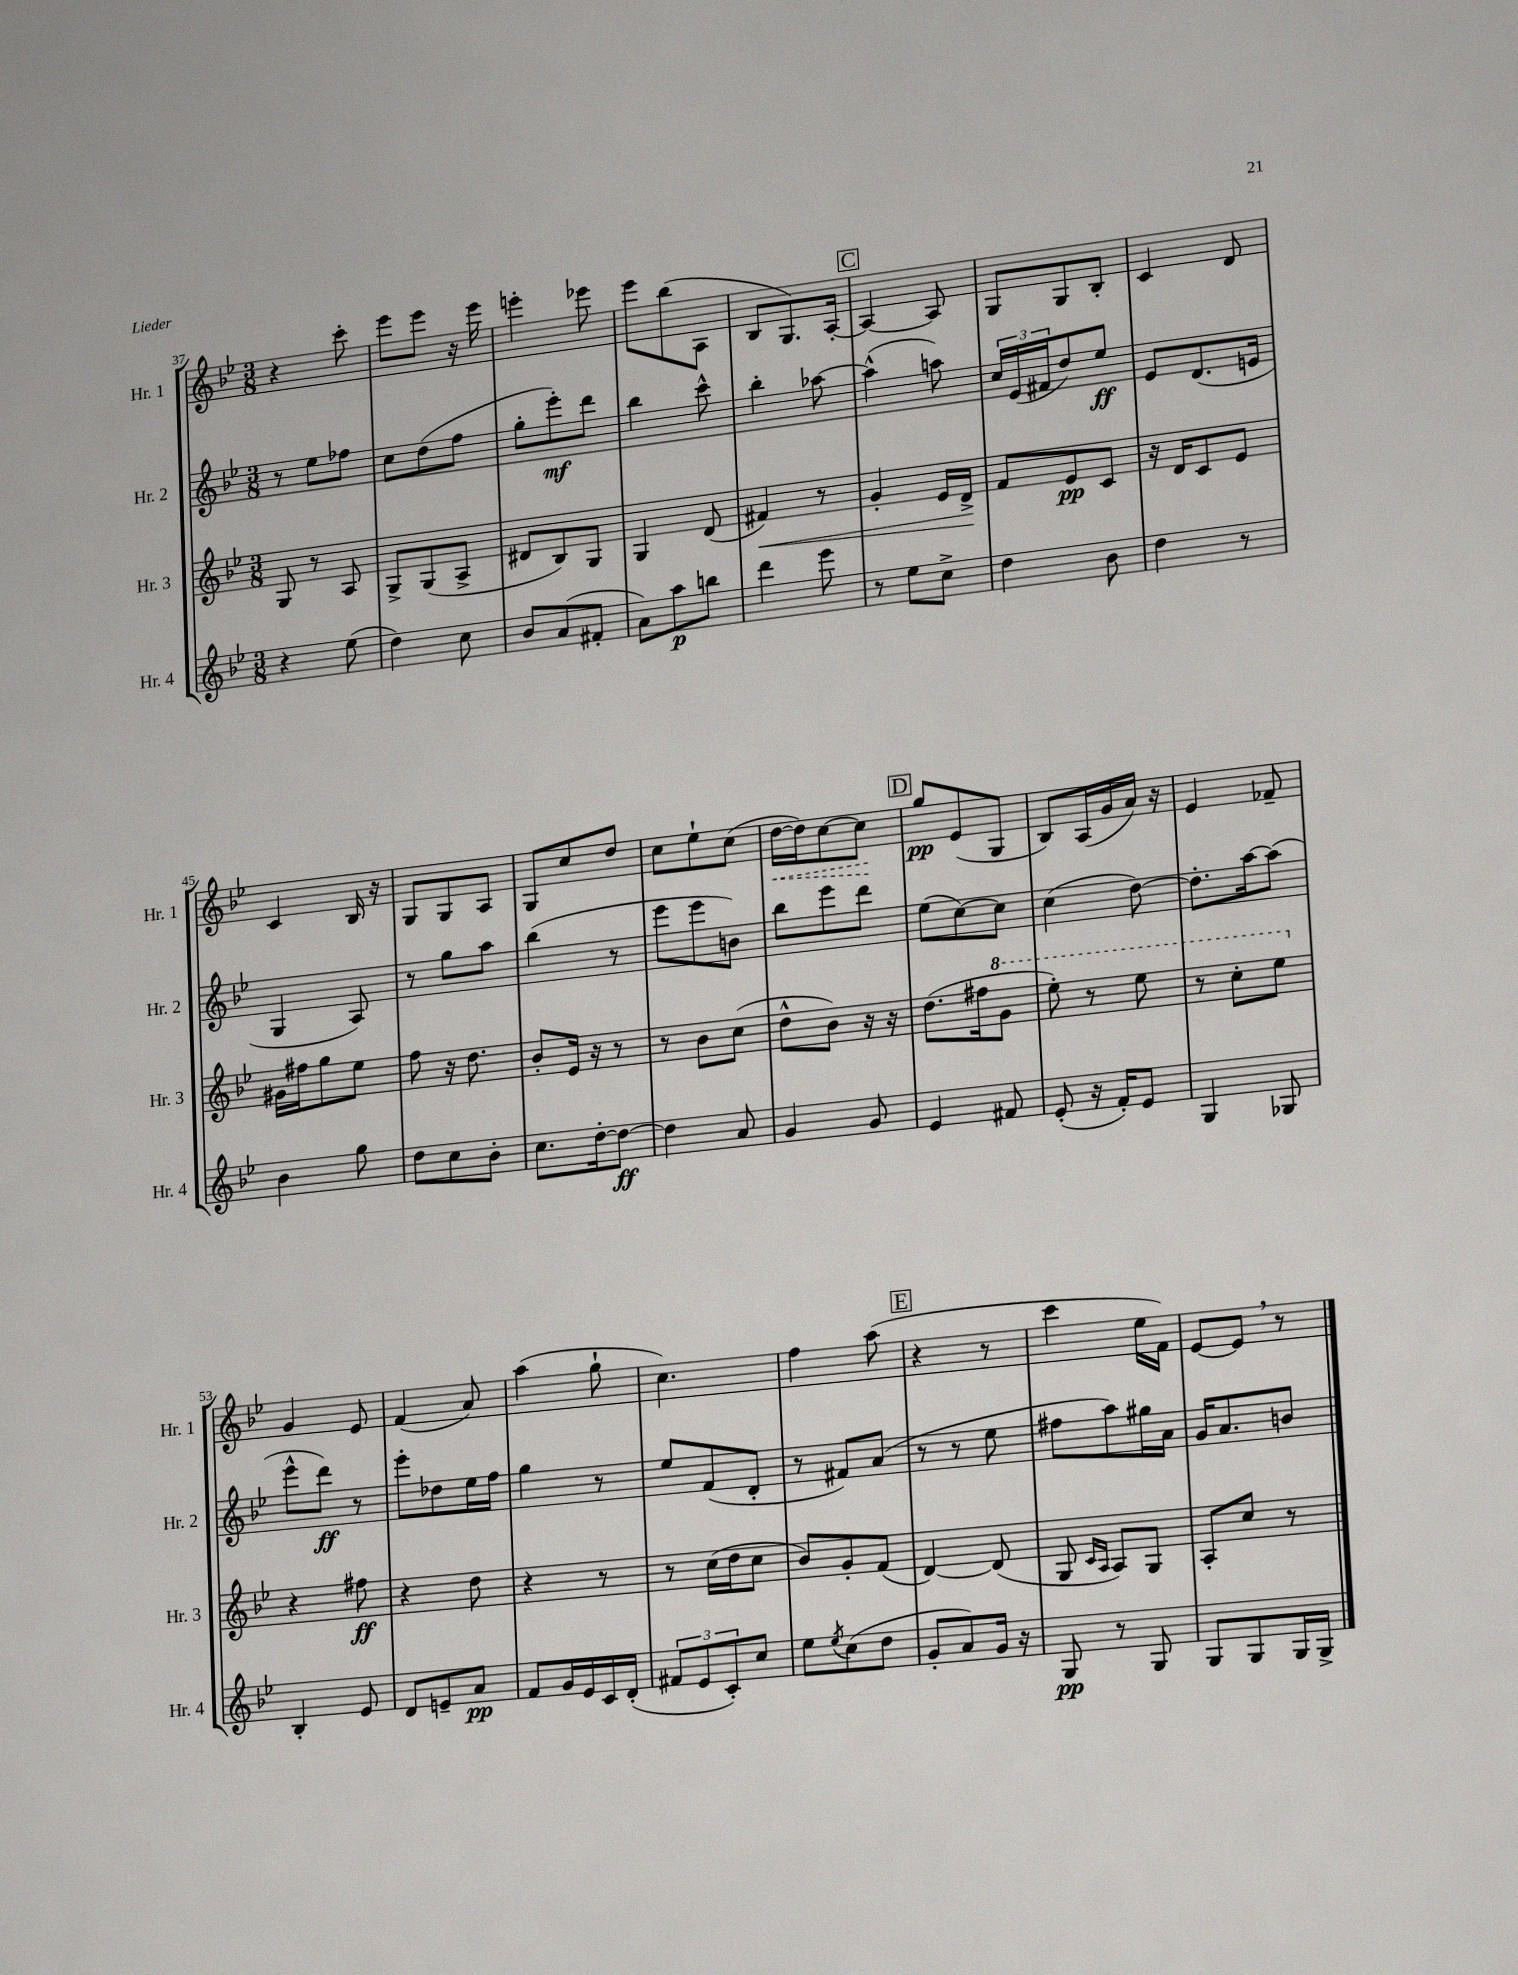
<<
\new StaffGroup <<
\new Staff = "s0" \with { instrumentName = "Hr. 1" shortInstrumentName = "Hr. 1" } {
    \clef treble \key bes \major \numericTimeSignature \time 3/8
    r4 c'''8-. |
    ees'''8 ees'''8 r16 ees'''16 |
    e'''4-. ees'''8 |
    ees'''8 bes''8( a8 |
    bes8 g8.) a16~-. |
    \mark \markup { \box "C" } a4~ a8 |
    g8 g8 bes8-. |
    c'4 d'8 |
    c'4 bes16 r16 |
    g8 g8 a8 |
    g8 c''8 d''8 |
    c''8 ees''8-! c''8( |
    \once \override Hairpin.style = #'dashed-line d''16~\< d''16) c''8~ c''8\! |
    \mark \markup { \box "D" } g''8\pp ees'8( g8 |
    bes8) a16( g'16 a'16) r16 |
    ees'4 fes'8-- |
    g'4 ees'8 |
    f'4( a'8) |
    a''4( g''8-! |
    c''4.) |
    f''4 a''8( |
    \mark \markup { \box "E" } r4 r8 |
    c'''4 ees''16 f'16) |
    ees'8~ ees'8 \breathe r8 \bar "|." |
}
\new Staff = "s1" \with { instrumentName = "Hr. 2" shortInstrumentName = "Hr. 2" } {
    \clef treble \key bes \major \numericTimeSignature \time 3/8
    r8 ees''8 fes''8 |
    c''8 d''8( f''8 |
    g''8-. ees'''8-.\mf) d'''8 |
    bes''4 c'''8-^ |
    bes''4-. aes''8~ |
    \mark \markup { \box "C" } aes''4-^( a''8) |
    \tuplet 3/2 { c''16 ees'16( fis'16 } d''8) ees''8\ff |
    ees'8 d'8.( e'16 |
    g4 a8) |
    r8 g''8 a''8 |
    bes''4( r8 |
    ees'''8 ees'''8 b'8) |
    bes''8 ees'''8 d'''8 |
    \mark \markup { \box "D" } ees''8( c''8~) c''8 |
    c''4( d''8~) |
    d''8.-. a''16~ a''8( |
    ees'''8-^ d'''8\ff) r8 |
    ees'''8-. des''8 ees''16 f''16 |
    g''4 r8 |
    ees''8 f'8( d'8-. |
    r8 fis'8) a'8( |
    \mark \markup { \box "E" } r8 r8 ees''8 |
    fis''8 a''8) gis''16 a'16 |
    g'16 a'8. b'8 \bar "|." |
}
\new Staff = "s2" \with { instrumentName = "Hr. 3" shortInstrumentName = "Hr. 3" } {
    \clef treble \key bes \major \numericTimeSignature \time 3/8
    g8 r8 a8 |
    g8-> g8( a8-> |
    dis'8 bes8) g8 |
    g4 d'8( |
    fis'4\<) r8 |
    \mark \markup { \box "C" } g'4-. ees'16 d'16->\! |
    f'8 ees'8\pp c'8 |
    r16 d'16 c'8 ees'8 |
    gis'16 fis''16 g''8 ees''8 |
    f''8 r16 d''8. |
    bes'8-. ees'16 r16 r8 |
    r8 bes'8 c''8( |
    d''8-^ bes'8) r16 r16 |
    \mark \markup { \box "D" } d''8.( fis''16 \ottava #1 g''8 |
    ees'''8-.) r8 ees'''8 |
    r8 c'''8-. ees'''8 \ottava #0 |
    r4 fis''8\ff |
    r4 d''8 |
    r4 r8 |
    r8 c''16( d''16 c''8 |
    bes'8) g'8-. f'8( |
    \mark \markup { \box "E" } d'4~) d'8( |
    g8 \grace { c'16 a16 } a8) g8 |
    a8-. c''8 r8 \bar "|." |
}
\new Staff = "s3" \with { instrumentName = "Hr. 4" shortInstrumentName = "Hr. 4" } {
    \clef treble \key bes \major \numericTimeSignature \time 3/8
    r4 ees''8( |
    d''4) c''8 |
    bes'8 a'8( fis'8-. |
    a'8) a''8\p b''8 |
    d'''4 ees'''8 |
    \mark \markup { \box "C" } r8 ees''8 c''8-> |
    d''4 bes'8 |
    d''4 r8 |
    bes'4 g''8 |
    d''8 c''8 bes'8-. |
    c''8. d''16~-. d''8~\ff |
    d''4 a'8 |
    g'4 g'8 |
    \mark \markup { \box "D" } ees'4 fis'8 |
    ees'8-.( r16 f'16-.) ees'8 |
    g4 ges8 |
    bes4-. ees'8 |
    d'8 e'8-- a'8\pp |
    f'8 g'16 ees'16 c'16 d'16-.( |
    \tuplet 3/2 { fis'8 ees'8 c'8-.) } c''8 |
    ees''8 \acciaccatura { ees''8 } c''8( d''8 |
    \mark \markup { \box "E" } g'8-. a'8) g'16 r16 |
    g8\pp r8 g8 |
    g8 g8 g16 g16-> \bar "|." |
}
>>
>>
\layout { \context { \Score currentBarNumber = #37 } }
